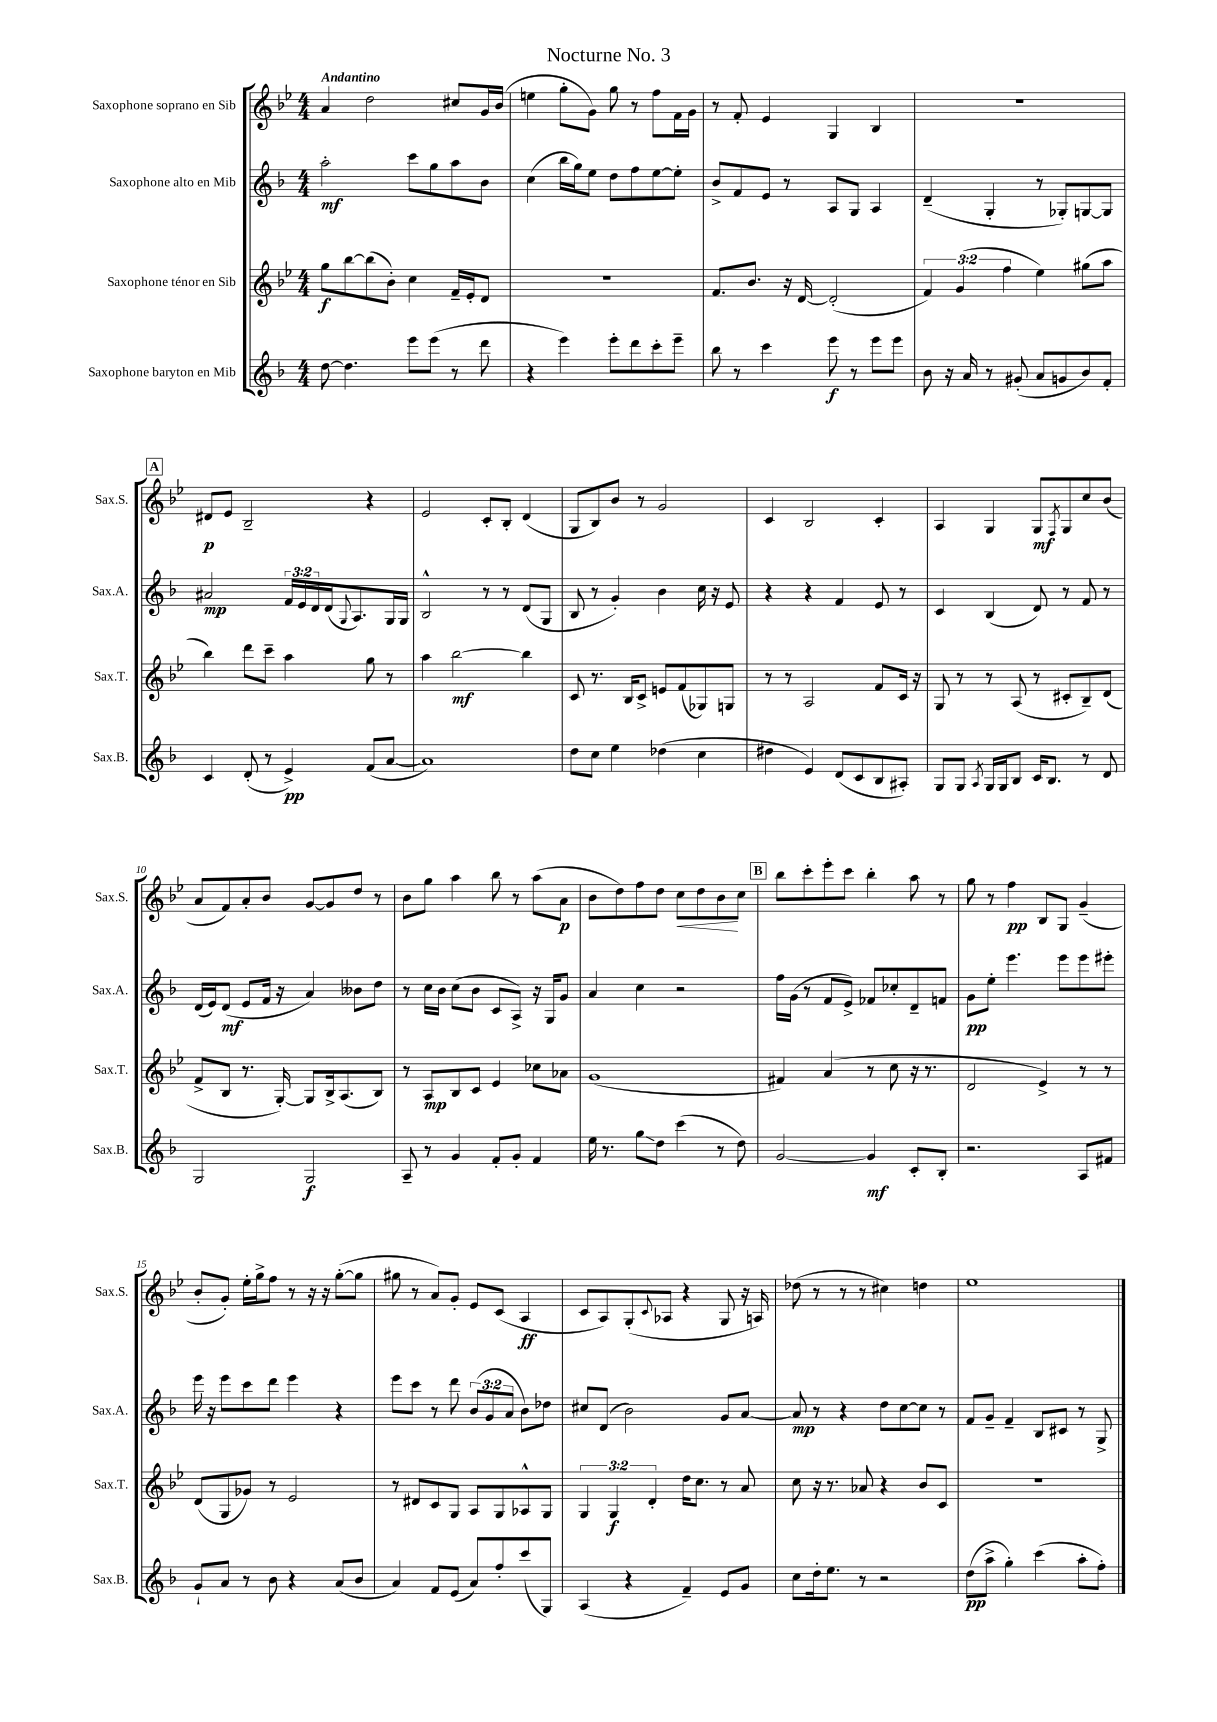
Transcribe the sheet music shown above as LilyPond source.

\header { title = "Nocturne No. 3" }
<<
\new StaffGroup <<
\new Staff = "s0" \with { instrumentName = "Saxophone soprano en Sib" shortInstrumentName = "Sax.S." } {
    \clef treble \key bes \major \numericTimeSignature \time 4/4 \tempo "Andantino"
    a'4 d''2 cis''8 g'16 bes'16( |
    e''4 g''8-. g'8) g''8 r8 f''8 f'16 g'16 |
    r8 f'8-. ees'4 g4 bes4 |
    R1 |
    \mark \markup { \box "A" } dis'8\p ees'8 bes2-- r4 |
    ees'2 c'8-. bes8-. d'4( |
    g8 bes8) bes'8 r8 g'2 |
    c'4 bes2 c'4-. |
    a4 g4 g8\mf \acciaccatura { f8 } g8 c''8 bes'8( |
    a'8 f'8) a'8-. bes'8 g'8~ g'8 d''8 r8 |
    bes'8 g''8 a''4 bes''8 r8 a''8( a'8\p |
    bes'8 d''8) f''8 d''8 c''8\< d''8 bes'8\! c''8 |
    \mark \markup { \box "B" } bes''8 c'''8-. ees'''8-. c'''8 bes''4-. a''8 r8 |
    g''8 r8 f''4\pp bes8 g8 g'4--( |
    bes'8-. g'8-.) ees''16-. g''16-> f''8 r8 r16 r16 g''8~-.( g''8 |
    gis''8 r8 a'8) g'8-. ees'8 c'8( a4\ff |
    c'8 a8) g8-.( \appoggiatura { c'8 } aes8 r4 g8 r16 a16) |
    des''8( r8 r8 r8 cis''4) d''4 |
    ees''1 \bar "|." |
}
\new Staff = "s1" \with { instrumentName = "Saxophone alto en Mib" shortInstrumentName = "Sax.A." } {
    \clef treble \key f \major \numericTimeSignature \time 4/4 \override Staff.TupletNumber.text = #tuplet-number::calc-fraction-text
    a''2-.\mf c'''8 g''8 a''8 bes'8 |
    c''4( bes''16 g''16) e''8 d''8 f''8 e''8~ e''8-. |
    bes'8-> f'8 e'8 r8 a8 g8 a4 |
    d'4--( g4-. r8 ges8-.) g8~ g8 |
    \mark \markup { \box "A" } ais'2\mp \tuplet 3/2 { f'16 e'16 d'16 } d'16( \appoggiatura { g8 } a8.) g16 g16 |
    bes2-^ r8 r8 d'8( g8 |
    bes8 r8 g'4-.) bes'4 c''16 r16 e'8 |
    r4 r4 f'4 e'8 r8 |
    c'4 bes4( d'8) r8 f'8 r8 |
    d'16( e'16) d'8\mf( e'8 f'16 r16 a'4) beses'8 d''8 |
    r8 c''16 bes'16 c''8( bes'8 c'8 a8->) r16 g16 g'8 |
    a'4 c''4 r2 |
    \mark \markup { \box "B" } f''16 g'16( r8 f'8 e'8->) fes'8 ces''8-. d'8-- f'8 |
    g'8\pp e''8-. e'''4. e'''8 e'''8 eis'''8-. |
    e'''16 r16 e'''8 c'''8 d'''8 e'''4 r4 |
    e'''8 c'''8 r8 d'''8 \tuplet 3/2 { bes'8( g'8 a'8 } bes'8) des''8 |
    cis''8 d'8( bes'2) g'8 a'8~ |
    a'8\mp r8 r4 d''8 c''8~ c''8 r8 |
    f'8 g'8-- f'4-- bes8 cis'8 r8 g8-> \bar "|." |
}
\new Staff = "s2" \with { instrumentName = "Saxophone ténor en Sib" shortInstrumentName = "Sax.T." } {
    \clef treble \key bes \major \numericTimeSignature \time 4/4 \override Staff.TupletNumber.text = #tuplet-number::calc-fraction-text
    g''8\f bes''8~ bes''8( bes'8-.) c''4 f'16-- ees'16-. d'8 |
    R1 |
    f'8. bes'8. r16 d'16~ d'2-.( |
    \tuplet 3/2 { f'4) g'4( f''4 } ees''4) gis''8( a''8 |
    \mark \markup { \box "A" } bes''4) d'''8 c'''8-- a''4 g''8 r8 |
    a''4 bes''2~\mf bes''4 |
    c'8 r8. bes16 c'8-> e'8 f'8( ges8) g8 |
    r8 r8 a2 f'8 c'16 r16 |
    g8 r8 r8 a8( r8 cis'8-. bes8--) d'8( |
    f'8-> bes8 r8. g16~-.) g8 bes16-> a8.( bes8) |
    r8 a8\mp bes8 c'8 ees'4 ces''8 aes'8 |
    g'1( |
    \mark \markup { \box "B" } fis'4) a'4( r8 c''8 r16 r8. |
    d'2 ees'4->) r8 r8 |
    d'8( g8 ges'8) r8 ees'2 |
    r8 dis'8 c'8 g8 a8 g8 aes8-^ g8 |
    \tuplet 3/2 { g4 g4\f d'4-. } d''16 c''8. r8 a'8 |
    c''8 r16 r8. aes'8 r4 bes'8 c'8 |
    R1 \bar "|." |
}
\new Staff = "s3" \with { instrumentName = "Saxophone baryton en Mib" shortInstrumentName = "Sax.B." } {
    \clef treble \key f \major \numericTimeSignature \time 4/4
    d''8~ d''4. e'''8 e'''8( r8 d'''8 |
    r4 e'''4) e'''8-. d'''8 c'''8-. e'''8-- |
    bes''8 r8 c'''4 e'''8\f r8 e'''8 e'''8 |
    bes'8 r16 a'16 r8 gis'8-.( a'8 g'8 bes'8) f'8-. |
    \mark \markup { \box "A" } c'4 d'8-.( r8 e'4->\pp) f'8( a'8~ |
    a'1) |
    d''8 c''8 e''4 des''4( c''4 |
    dis''4 e'4) d'8( c'8 bes8 ais8-.) |
    g8 g8 \acciaccatura { a8 } g16 g16 bes8 c'16 bes8. r8 d'8 |
    g2 g2\f |
    a8-- r8 g'4 f'8-. g'8-. f'4 |
    e''16 r8. g''8\glissando d''8 c'''4( r8 d''8) |
    \mark \markup { \box "B" } g'2~ g'4\mf c'8-. bes8-. |
    r2. a8 fis'8 |
    g'8-! a'8 r8 bes'8 r4 a'8( bes'8 |
    a'4) f'8 e'8( a'8) f''8-. c'''8( g8) |
    a4( r4 f'4--) e'8 g'8 |
    c''8 d''16-. e''8. r8 r2 |
    d''8\pp( a''8-> g''4-.) c'''4( a''8-. f''8-.) \bar "|." |
}
>>
>>
